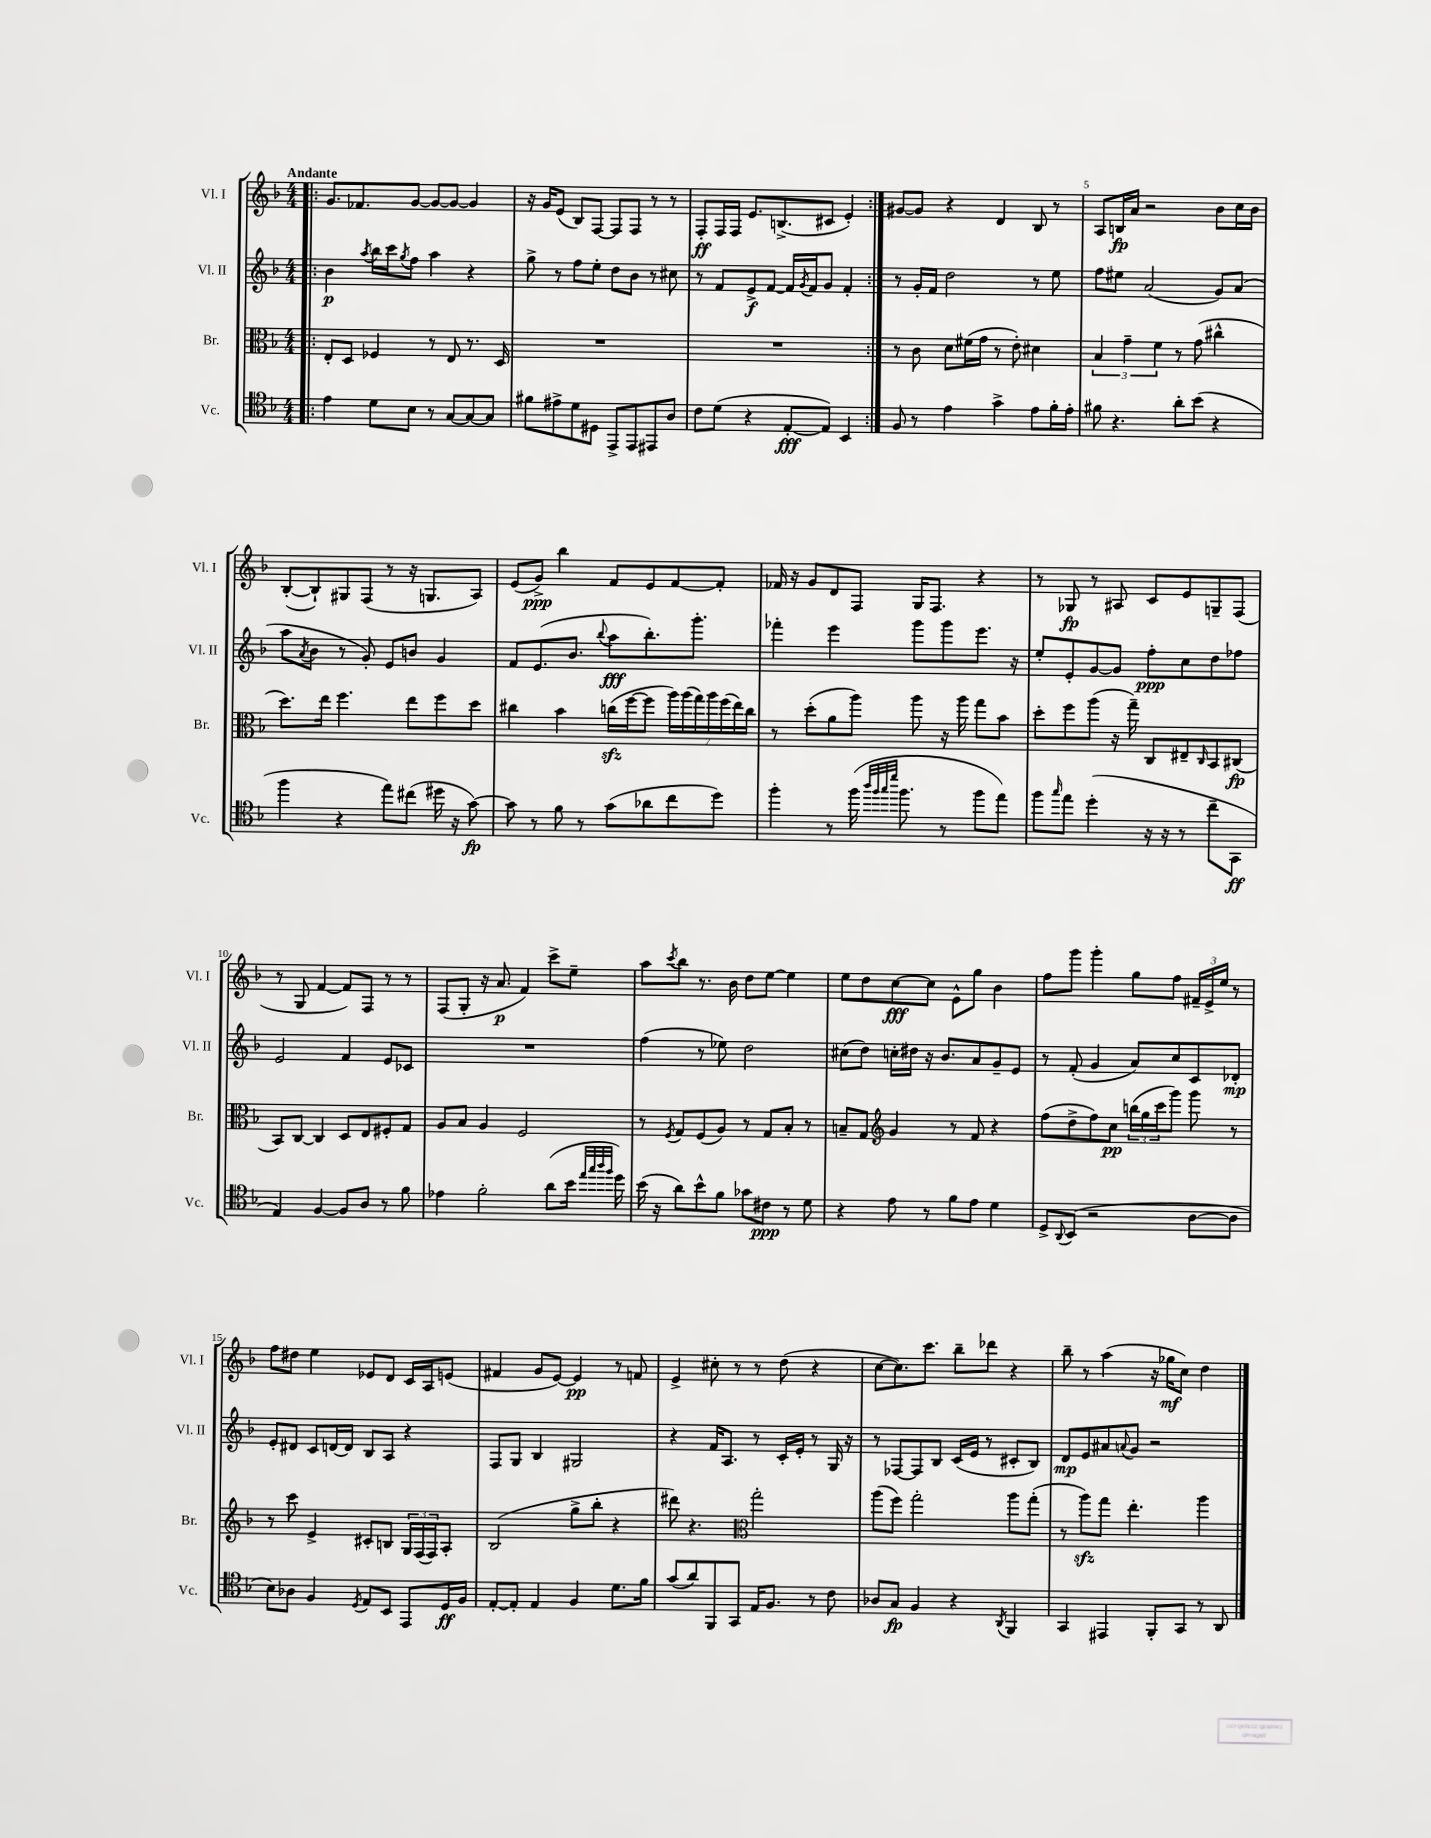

**kern	**dynam	**kern	**dynam	**kern	**dynam	**kern	**dynam
*part4	*part4	*part3	*part3	*part2	*part2	*part1	*part1
*staff4	*staff4	*staff3	*staff3	*staff2	*staff2	*staff1	*staff1
*I"Vc.	*	*I"Br.	*	*I"Vl. II	*	*I"Vl. I	*
*I'Vc.	*	*I'Br.	*	*I'Vl. II	*	*I'Vl. I	*
*clefC4	*	*clefC3	*	*clefG2	*	*clefG2	*
*k[b-]	*	*k[b-]	*	*k[b-]	*	*k[b-]	*
*M4/4	*	*M4/4	*	*M4/4	*	*M4/4	*
=1!|:	=1!|:	=1!|:	=1!|:	=1!|:	=1!|:	=1!|:	=1!|:
!	!	!	!	!	!	!LO:TX:a:B:t=Andante	!
4e\	.	8E'/L	.	4b-\	p	8.g/L	.
.	.	8D/J	.	.	.	.	.
.	.	.	.	.	.	8.f-X/	.
.	.	.	.	8qaa/	.	.	.
8d\L	.	4F-X/	.	16bb-\LL	.	.	.
.	.	.	.	16ccc\J	.	.	.
.	.	.	.	8qgg/	.	.	.
8B-\J	.	.	.	8ff\J	.	[8g/J	.
8r	.	8r	.	4aa\	.	8g/L_	.
[8G/L	.	8E/	.	.	.	8g/J_	.
8G/_	.	8.r	.	4r	.	4g/]	.
8G/J]	.	.	.	.	.	.	.
.	.	16D/	.	.	.	.	.
=2	=2	=2	=2	=2	=2	=2	=2
8f#X\L	.	1r	.	8gg^\	.	16r	.
.	.	.	.	.	.	16g/KL	.
8e#X^\	.	.	.	8r	.	(8e/J	.
8d\	.	.	.	8ff\L	.	8B-/L)	.
8D#X\J	.	.	.	8ee'\J	.	[8F/J	.
8EE^/L	.	.	.	8dd\L	.	8F/L]	.
8EE/	.	.	.	8b-\J	.	8F/J	.
8EE#X/	.	.	.	8r	.	8r	.
8A/J	.	.	.	8cc#X\	.	8r	.
=3	=3	=3	=3	=3	=3	=3	=3
8c\L	.	1r	.	8r	.	8F'/L	ff
(8d\J	.	.	.	8f/L	.	16F/L	.
.	.	.	.	.	.	16F/JJ	.
4r	.	.	.	8e^/	f	8.e/L	.
.	.	.	.	[8f/J	.	.	.
.	.	.	.	.	.	(8.Bn^/	.
[8E'/L	fff	.	.	16f/LL]	.	.	.
.	.	.	.	8qg/	.	.	.
.	.	.	.	16f/J	.	.	.
8E/J])	.	.	.	8g/J	.	8c#X/J	.
4BB-/	.	.	.	4f'/	.	4e'/)	.
=4:|!	=4:|!	=4:|!	=4:|!	=4:|!	=4:|!	=4:|!	=4:|!
8F/	.	8r	.	8r	.	[8g#X/L	.
8r	.	8c\	.	16g'/LL	.	8g#/J]	.
.	.	.	.	16f/JJ	.	.	.
4e\	.	8d\L	.	2dd\	.	4r	.
.	.	(16f#X\L	.	.	.	.	.
.	.	16g\JJ	.	.	.	.	.
4g^\	.	8r	.	.	.	4d/	.
.	.	8e'\)	.	.	.	.	.
8e\L	.	4d#X\	.	8r	.	8B-/	.
16f'\L	.	.	.	8ee\	.	8r	.
16e'\JJ	.	.	.	.	.	.	.
=5	=5	=5	=5	=5	=5	=5	=5
8f#X\	.	6B-/	.	8ff\L	.	8A/L	.
4.r	.	.	.	8ee#X\J	.	16Bn/L	fp
.	.	6g~\	.	.	.	.	.
.	.	.	.	.	.	16a/JJ	.
.	.	.	.	(2a/	.	2r	.
.	.	6f\	.	.	.	.	.
8a'\L	.	8r	.	.	.	.	.
(8b-\J	.	(8g\	.	.	.	.	.
4r	.	4cc#X^^\	.	8g/L)	.	8b-\L	.
.	.	.	.	(8a/J	.	16cc\L	.
.	.	.	.	.	.	16b-\JJ	.
!!LO:LB:g=z
=6	=6	=6	=6	=6	=6	=6	=6
4ff\	.	8.dd\L)	.	8aa\L	.	([8B-'/L	.
.	.	.	.	8qa/	.	.	.
.	.	.	.	8b-\J	.	8B-`/])	.
.	.	16ee\Jk	.	.	.	.	.
4r	.	4.ff\	.	8r	.	8G#X/	.
.	.	.	.	8g'/)	.	(8F/J	.
8ee\L)	.	.	.	8e/L	.	8r	.
(8cc#X\J	.	8ee\L	.	8bn/J	.	16r	.
.	.	.	.	.	.	8.Gn/L	.
16dd#X\	.	8ff\	.	4g/	.	.	.
16r	.	.	.	.	.	.	.
[8g\)	fp	8dd\J	.	.	.	8A/J)	.
=7	=7	=7	=7	=7	=7	=7	=7
8g\]	.	4cc#X\	.	8f/L	.	(8e/L	.
8r	.	.	.	(8.e/	.	8g^/J)	ppp
8f\	.	4b-\	.	.	.	4bb-\	.
.	.	.	.	8.b-/J	.	.	.
8r	.	.	.	.	.	.	.
.	.	.	.	8qqbb-/	.	.	.
(8g\L	.	(16ccnzz\LL	.	8aa\L	fff	8f/L	.
.	.	[16ff\J	.	.	.	.	.
8a-X\	.	8ff\J]	.	8.bb-'\)	.	8e/	.
8cc\	.	28aa\LL)	.	.	.	[8f/	.
.	.	(28aa\	.	.	.	.	.
.	.	.	.	8.ggg'\J	.	.	.
.	.	28gg\)	.	.	.	.	.
.	.	28aa\	.	.	.	.	.
8dd\J)	.	.	.	.	.	8f'/J]	.
.	.	(28ff\	.	.	.	.	.
.	.	28ee\)	.	.	.	.	.
.	.	28cc\JJ	.	.	.	.	.
=8	=8	=8	=8	=8	=8	=8	=8
4ff'\	.	8r	.	4fff-X'\	.	16f-X/	.
.	.	.	.	.	.	16r	.
.	.	(8dd'\L	.	.	.	8g/L	.
8r	.	8a\	.	4eee\	.	8d/	.
(16ff\	.	8aa\J)	.	.	.	8F/J	.
32qqaa/LLL	.	.	.	.	.	.	.
32qqff/	.	.	.	.	.	.	.
32qqgg/	.	.	.	.	.	.	.
32qqddd/JJJ	.	.	.	.	.	.	.
8.ff\	.	.	.	.	.	.	.
.	.	8aa\	.	8ggg\L	.	16G/KL	.
.	.	.	.	.	.	8.F/J	.
8r	.	16r	.	8ggg\	.	.	.
.	.	16aa\	.	.	.	.	.
8ff\L	.	8gg\L	.	8.eee\J	.	4r	.
8ee\J)	.	8b-\J	.	.	.	.	.
.	.	.	.	16r	.	.	.
=9	=9	=9	=9	=9	=9	=9	=9
8ff\L	.	8dd'\L	.	8ee'/L	.	8r	.
16qqgg/	.	.	.	.	.	.	.
8ee\J	.	8ff\	.	8e'/	.	8G-X/	fp
(4dd'\	.	(8aa\J	.	[8g/	.	8r	.
.	.	16r	.	8g/J]	.	8A#X/	.
.	.	16gg~\)	.	.	.	.	.
16r	.	8C/L	.	8ff'\L	ppp	8c/L	.
16r	.	.	.	.	.	.	.
8r	.	8E#X~/	.	8cc\	.	8e/	.
.	.	16qqC/	.	.	.	.	.
8cc~\L	.	8BB-/	.	8dd\	.	8Gn~/	.
8GG\J	ff	(8C#X/J	fp	8ff-X\J	.	(8F/J	.
!!LO:LB:g=z
=10	=10	=10	=10	=10	=10	=10	=10
4E/)	.	8BB-/L)	.	2e/	.	8r	.
.	.	[8C/J	.	.	.	8G/	.
[4F/	.	4C/]	.	.	.	[4f/	.
8F/L]	.	8D/L	.	4f/	.	8f/L])	.
8A/J	.	8E/	.	.	.	8F/J	.
8r	.	8F#X'/	.	8e/L	.	8r	.
8f\	.	8G/J	.	8c-X/J	.	8r	.
=11	=11	=11	=11	=11	=11	=11	=11
4e-X\	.	8A/L	.	1r	.	(8F/L	.
.	.	8B-/J	.	.	.	8G'/J	.
2f'\	.	4A/	.	.	.	16r	.
.	.	.	.	.	.	8.a/	p
.	.	2F/	.	.	.	4f/)	.
(8a\L	.	.	.	.	.	8ccc^\L	.
16b-\Jk	.	.	.	.	.	8ee~\J	.
32qqee/LLL	.	.	.	.	.	.	.
32qqgg/	.	.	.	.	.	.	.
32qqaa/	.	.	.	.	.	.	.
32qqff/JJJ	.	.	.	.	.	.	.
16dd\)	.	.	.	.	.	.	.
=12	=12	=12	=12	=12	=12	=12	=12
(16b-\	.	8r	.	(4ff\	.	8aa\L	.
16r	.	.	.	.	.	.	.
.	.	8qF/	.	.	.	8qccc/	.
8a\L)	.	8G/L	.	.	.	8bb-\J	.
8b-^^\	.	(8F/	.	8r	.	8.r	.
8f\J	.	8A/J)	.	8ee-X\)	.	.	.
.	.	.	.	.	.	16b-\	.
8g-X\L	.	8r	.	2dd\	.	8dd\L	.
8c#X\J	ppp	8G/L	.	.	.	[8ee\J	.
8r	.	8B-'/J	.	.	.	4ee\]	.
8d\	.	8r	.	.	.	.	.
=13	=13	=13	=13	=13	=13	=13	=13
4r	.	8Bn~/L	.	(8cc#X\L	.	8ee\L	.
.	.	8G/J	.	8dd\J)	.	8dd\	.
*	*	*clefG2	*	*	*	*	*
8e\	.	4g/	.	16ccn'\LL	.	[8cc\	fff
.	.	.	.	16dd#X\JJ	.	.	.
8r	.	.	.	16r	.	8cc\J]	.
.	.	.	.	8.b-/L	.	.	.
8f\L	.	8r	.	.	.	8e^^\L	.
8e\J	.	8f/	.	8a/	.	8gg\J	.
4d\	.	4r	.	8g~/	.	4b-\	.
.	.	.	.	8e/J	.	.	.
=14	=14	=14	=14	=14	=14	=14	=14
8D^/L	.	(8ff\L	.	8r	.	8ff\L	.
8qqAA/	.	.	.	.	.	.	.
(8BB-/J	.	8dd^\	.	(8f'/	.	8ggg\J	.
2r	.	8ff\)	.	4g/	.	4ggg'\	.
.	.	8cc\J	pp	.	.	.	.
.	.	(24bbn\LL	.	8a/L)	.	8gg\L	.
.	.	24gg\	.	.	.	.	.
.	.	24ccc\J	.	.	.	.	.
.	.	8ggg\J)	.	8cc/	.	8ff\J	.
[8A\L	.	8ggg\	.	8c/	.	24f#X~/LL	.
.	.	.	.	.	.	24e^/	.
.	.	.	.	.	.	24ee/JJ	.
8A\J]	.	8r	.	8d-X'/J	mp	8r	.
!!LO:LB:g=z
=15	=15	=15	=15	=15	=15	=15	=15
8B-\L)	.	8r	.	8e'/L	.	8ff\L	.
8A-X\J	.	8ccc\	.	8d#X/J	.	8dd#X\J	.
4F/	.	4e^/	.	8c/L	.	4ee\	.
.	.	.	.	[16dn/L	.	.	.
.	.	.	.	16d/JJ]	.	.	.
8qD/	.	.	.	.	.	.	.
8E/L	.	8c#X'/L	.	8B-/L	.	8e-X/L	.
8BB-/J	.	8Bn/J	.	8A/J	.	8d/J	.
8EE/L	.	24G/LL	.	4r	.	16c/LL	.
.	.	(24F/	.	.	.	.	.
.	.	.	.	.	.	16A/J	.
.	.	24F/J)	.	.	.	.	.
16D/L	ff	8A'/J	.	.	.	(8en/J	.
16F/JJ	.	.	.	.	.	.	.
=16	=16	=16	=16	=16	=16	=16	=16
[8E'/L	.	(2B-/	.	8F/L	.	4f#X/	.
8E'/J]	.	.	.	8G/J	.	.	.
4E/	.	.	.	4B-/	.	8g/L	.
.	.	.	.	.	.	[8e/J)	.
4F/	.	8gg^\L	.	2G#X/	.	4e/]	pp
.	.	8bb-'\J	.	.	.	.	.
8.d\L	.	4r	.	.	.	8r	.
.	.	.	.	.	.	8fn/	.
16f\Jk	.	.	.	.	.	.	.
=17	=17	=17	=17	=17	=17	=17	=17
(8g/L	.	8ddd#X\)	.	4r	.	4e^/	.
8a/)	.	4.r	.	.	.	.	.
8FF/	.	.	.	16f/KL	.	8cc#X'\	.
.	.	.	.	8.A/J	.	.	.
8GG/J	.	.	.	.	.	8r	.
*	*	*clefC3	*	*	*	*	*
16E/KL	.	2gg'\	.	8r	.	8r	.
8.F/J	.	.	.	.	.	.	.
.	.	.	.	16c'/LL	.	(8dd\	.
.	.	.	.	16e'/JJ	.	.	.
8r	.	.	.	8r	.	4r	.
8c\	.	.	.	16G/	.	.	.
.	.	.	.	16r	.	.	.
=18	=18	=18	=18	=18	=18	=18	=18
8A-X/L	.	(8aa\L	.	8r	.	[8cc\L	.
8G/J	fp	8ff\J)	.	[8F-X/L	.	8.cc\])	.
4F/	.	2gg'\	.	8F-/]	.	.	.
.	.	.	.	.	.	8.ccc\J	.
.	.	.	.	8B-/J	.	.	.
4r	.	.	.	(16c/LL	.	8bb-~\L	.
.	.	.	.	16e/JJ	.	.	.
.	.	.	.	8r	.	8ddd-X\J	.
8qAA/	.	.	.	.	.	.	.
4FF/	.	8aa\L	.	8c#X'/L	.	4r	.
.	.	(8gg'\J	.	8B-/J)	.	.	.
=19	=19	=19	=19	=19	=19	=19	=19
4GG/	.	8r	.	8d/L	mp	8bb-~\	.
.	.	8aazz\L)	.	8e/	.	8r	.
4EE#X/	.	8gg\J	.	8a#X/	.	(4aa\	.
.	.	.	.	8qqan/	.	.	.
.	.	4.ee'\	.	8g/J	.	.	.
8FF'/L	.	.	.	2r	.	16r	.
.	.	.	.	.	.	16gg-X\KL	mf
8GG/J	.	.	.	.	.	8cc\J)	.
8r	.	4aa\	.	.	.	4dd\	.
8AA/	.	.	.	.	.	.	.
==	==	==	==	==	==	==	==
*-	*-	*-	*-	*-	*-	*-	*-
